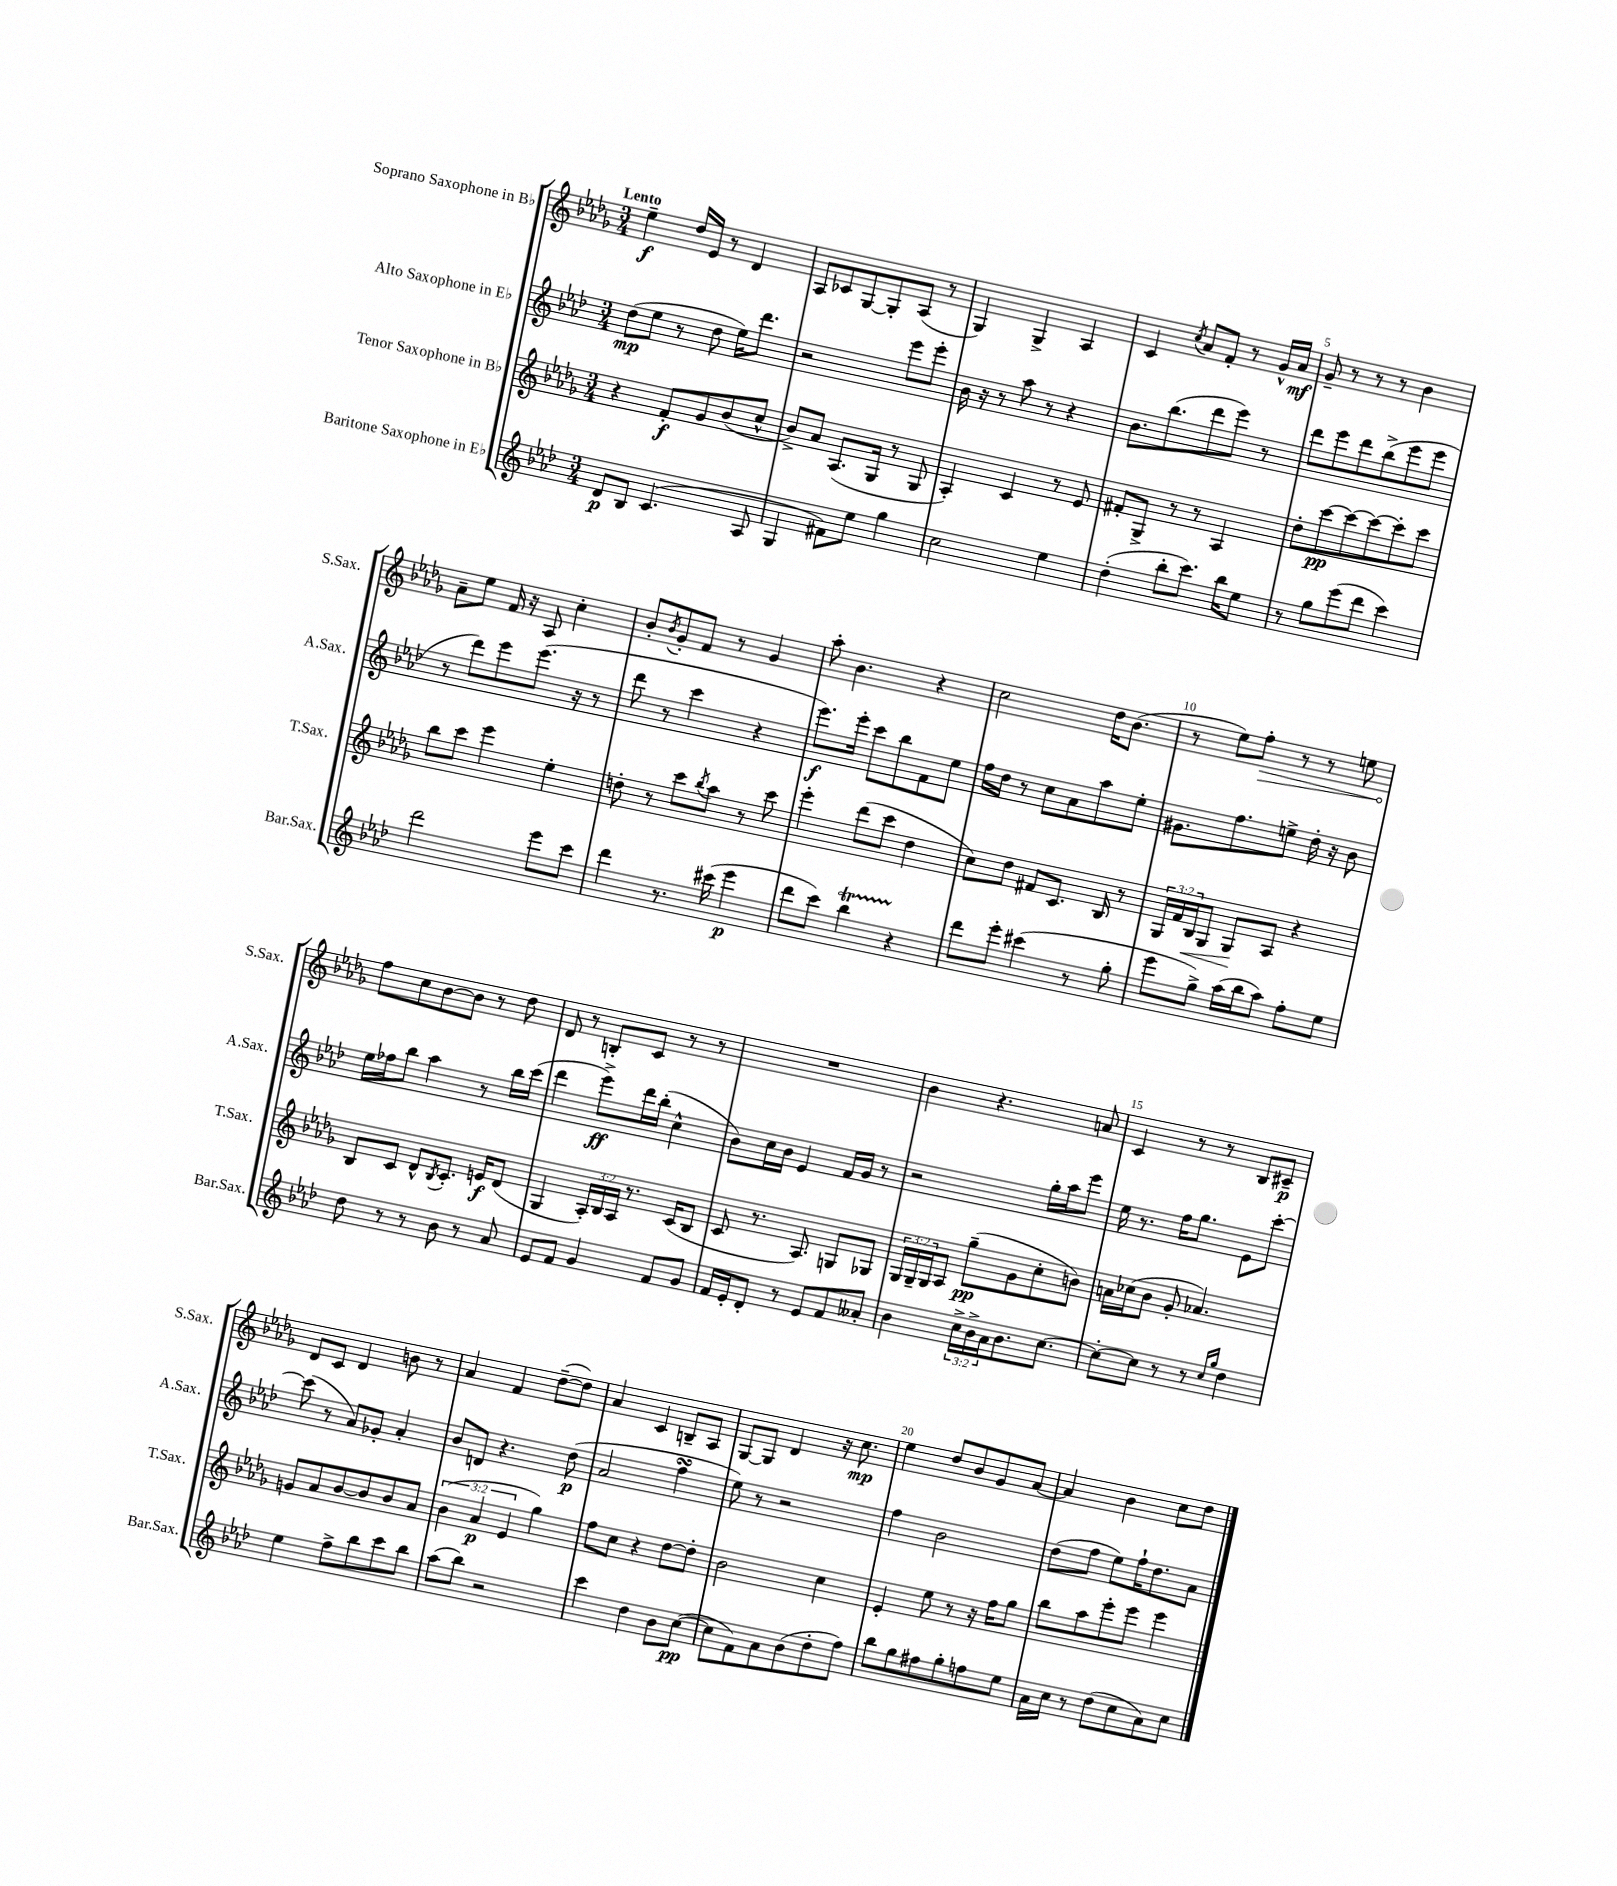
<<
\new StaffGroup <<
\new Staff = "s0" \with { instrumentName = "Soprano Saxophone in Bb" shortInstrumentName = "S.Sax." } {
    \clef treble \key des \major \numericTimeSignature \time 3/4 \tempo "Lento"
    ees''4--\f des''16 ees'16 r8 des'4 |
    aes8 ces'8 ges8~ ges8-. aes8( r8 |
    ges4) ges4-> aes4 |
    c'4 \acciaccatura { c''8 } aes'8 f'8-. r8 ges'16-^ aes'16\mf |
    ges'8-- r8 r8 r8 bes'4 |
    aes'8-- ees''8 f'16 r16 aes8 c''4-. |
    bes'8-. \acciaccatura { bes'8 } ges'8-. f'8 r8 ges'4 |
    aes''8-. bes'4. r4 |
    c''2 des''16 bes'8.( |
    r8 ees''8) \once \override Hairpin.circled-tip = ##t f''8-.\> r8 r8 e''8 |
    f''8\! c''8 bes'8~ bes'8 r8 des''8 |
    des'8 r8 b8-. c'8 r8 r8 |
    R2. |
    bes'4 r4. a'8 |
    c'4 r8 r8 bes8 cis'8--\p |
    des'8 c'8 des'4 b'8 r8 |
    aes'4 f'4 des''8~--( des''8) |
    aes'4 c'4 b8-- aes8 |
    ges8~ ges8 des'4 r16 c''8.\mp |
    ees''4 des''8 bes'8 ges'8 aes'8~ |
    aes'4 bes'4 c''8 des''8 \bar "|." |
}
\new Staff = "s1" \with { instrumentName = "Alto Saxophone in Eb" shortInstrumentName = "A.Sax." } {
    \clef treble \key aes \major \numericTimeSignature \time 3/4
    des''8\mp( ees''8 r8 des''8 ees''16) des'''8. |
    r2 ees'''8 ees'''8-. |
    bes'16 r16 r8 aes''8 r8 r4 |
    bes'8. bes''8.( des'''8 ees'''8) r8 |
    des'''8 ees'''8 des'''8 bes''8->( ees'''8 ees'''8 |
    r8 des'''8) ees'''8 ees'''8.( r16 r8 |
    des'''8 r8 c'''4 r4 |
    ees'''8.\f) ees'''16-. c'''8 bes''8 f'8 ees''8 |
    f''16 des''16 r8 c''8 aes'8 aes''8 ees''8-. |
    gis'8. f''8. e''8-> des''16-. r16 bes'8 |
    ees''16 fes''16 bes''8 aes''4 r8 bes''16 c'''16( |
    des'''4 ees'''8->\ff) des'''16 bes''16-.( c''4-^ |
    bes'8) c''16 bes'16 ees'4 f'16 g'16 r8 |
    r2 g''16-. aes''16 ees'''8 |
    ees''16 r8. f''16 g''8. ees'8 c'''8~-. |
    c'''8( r8 aes'8) ges'8-. aes'4-. |
    bes'8 d'8 r4. des''8\p( |
    aes'2 f''4\turn |
    ees''8) r8 r2 |
    f''4 bes'2 |
    des''8( f''8 ees''8) f''16-! des''8. aes'8 \bar "|." |
}
\new Staff = "s2" \with { instrumentName = "Tenor Saxophone in Bb" shortInstrumentName = "T.Sax." } {
    \clef treble \key des \major \numericTimeSignature \time 3/4 \override Staff.TupletNumber.text = #tuplet-number::calc-fraction-text
    r4 f'8-.\f ges'8 bes'8( c''8-^ |
    bes'8->) aes'8 aes8.( ges16 r8 ges8 |
    aes4-.) c'4 r8 ees'8 |
    fis'8-. ges8-> r8 r8 aes4 |
    des''8-. c'''8~\pp c'''8~ c'''8~ c'''8-. c'''8 |
    bes''8 c'''8 ees'''4 ees''4-. |
    d''8-. r8 c'''8 \acciaccatura { bes''8 } aes''8 r8 c'''8 |
    ees'''4-. des'''8( c'''8 des''4 |
    c''8) des''8 fis'8 c'8. bes16 r8 |
    \tuplet 3/2 { ges16 f'16 bes16\< } ges8 ges8\! aes8 r4 |
    bes8 c'8 des'8-^ \acciaccatura { bes8 } c'8.-. e'16\f des'8( |
    ges4 \tuplet 3/2 { aes16-.) bes16 aes16 } r8. c'16( bes8 |
    c'8 r8. aes8.) g8 ges8 |
    \tuplet 3/2 { ges16 ges16-- ges16 } aes8 ges''8--\pp( ges'8 c''8-. b'8) |
    a'16 ces''16( bes'8 ges'8-. aes'4.) |
    g'8 aes'8 bes'8~ bes'8 bes'8 aes'8 |
    \tuplet 3/2 { bes'4( aes'4\p ees'4 } ges''4) |
    f''8 c''8 r4 des''8~ des''8-. |
    bes'2 c''4 |
    ees'4-. ees''8 r8 r16 f''16 ges''8 |
    bes''8 aes''8 ees'''8-. ees'''8 ees'''4 \bar "|." |
}
\new Staff = "s3" \with { instrumentName = "Baritone Saxophone in Eb" shortInstrumentName = "Bar.Sax." } {
    \clef treble \key aes \major \numericTimeSignature \time 3/4 \override Staff.TupletNumber.text = #tuplet-number::calc-fraction-text
    des'8\p bes8 c'4.( aes8 |
    g4 fis'8) ees''8 g''4 |
    c''2 ees''4 |
    des''4-.( bes''8-. c'''8.) bes''16 ees''8 |
    r8 g''8 ees'''8( des'''8 c'''4) |
    des'''2 ees'''8 c'''8 |
    des'''4 r8. cis'''16( ees'''4\p |
    des'''8 c'''8) bes''4\startTrillSpan r4\stopTrillSpan |
    des'''8 ees'''8-. cis'''4( r8 g''8-. |
    ees'''8 g''8->) aes''16( bes''16 aes''8) f''8-. ees''8 |
    des''8 r8 r8 bes'8 r8 aes'8 |
    ees'8 f'8 g'4 f'8 g'8 |
    f'16 ees'16-. des'8-. r8 ees'8 f'8 aeses'8-. |
    bes'4 \tuplet 3/2 { c''16-> bes'16-> aes'16 } bes'8. c''8.~ |
    c''8~-. c''8 r8 r8 \grace { c''16 g''16 } des''4 |
    ees''4 f''8-> bes''8 c'''8 bes''8 |
    aes''8( bes''8) r2 |
    c'''4 des''4 bes'8 c''8~\pp( |
    c''8 f'8) aes'8 bes'8( des''8-. f''8) |
    bes''8 g''8 fis''8 g''8-. f''8 ees''8 |
    aes'16 c''16 r8 des''8( c''8 aes'8) c''8 \bar "|." |
}
>>
>>
\layout { \context { \Score \override BarNumber.break-visibility = ##(#f #t #t) barNumberVisibility = #(every-nth-bar-number-visible 5) } }
